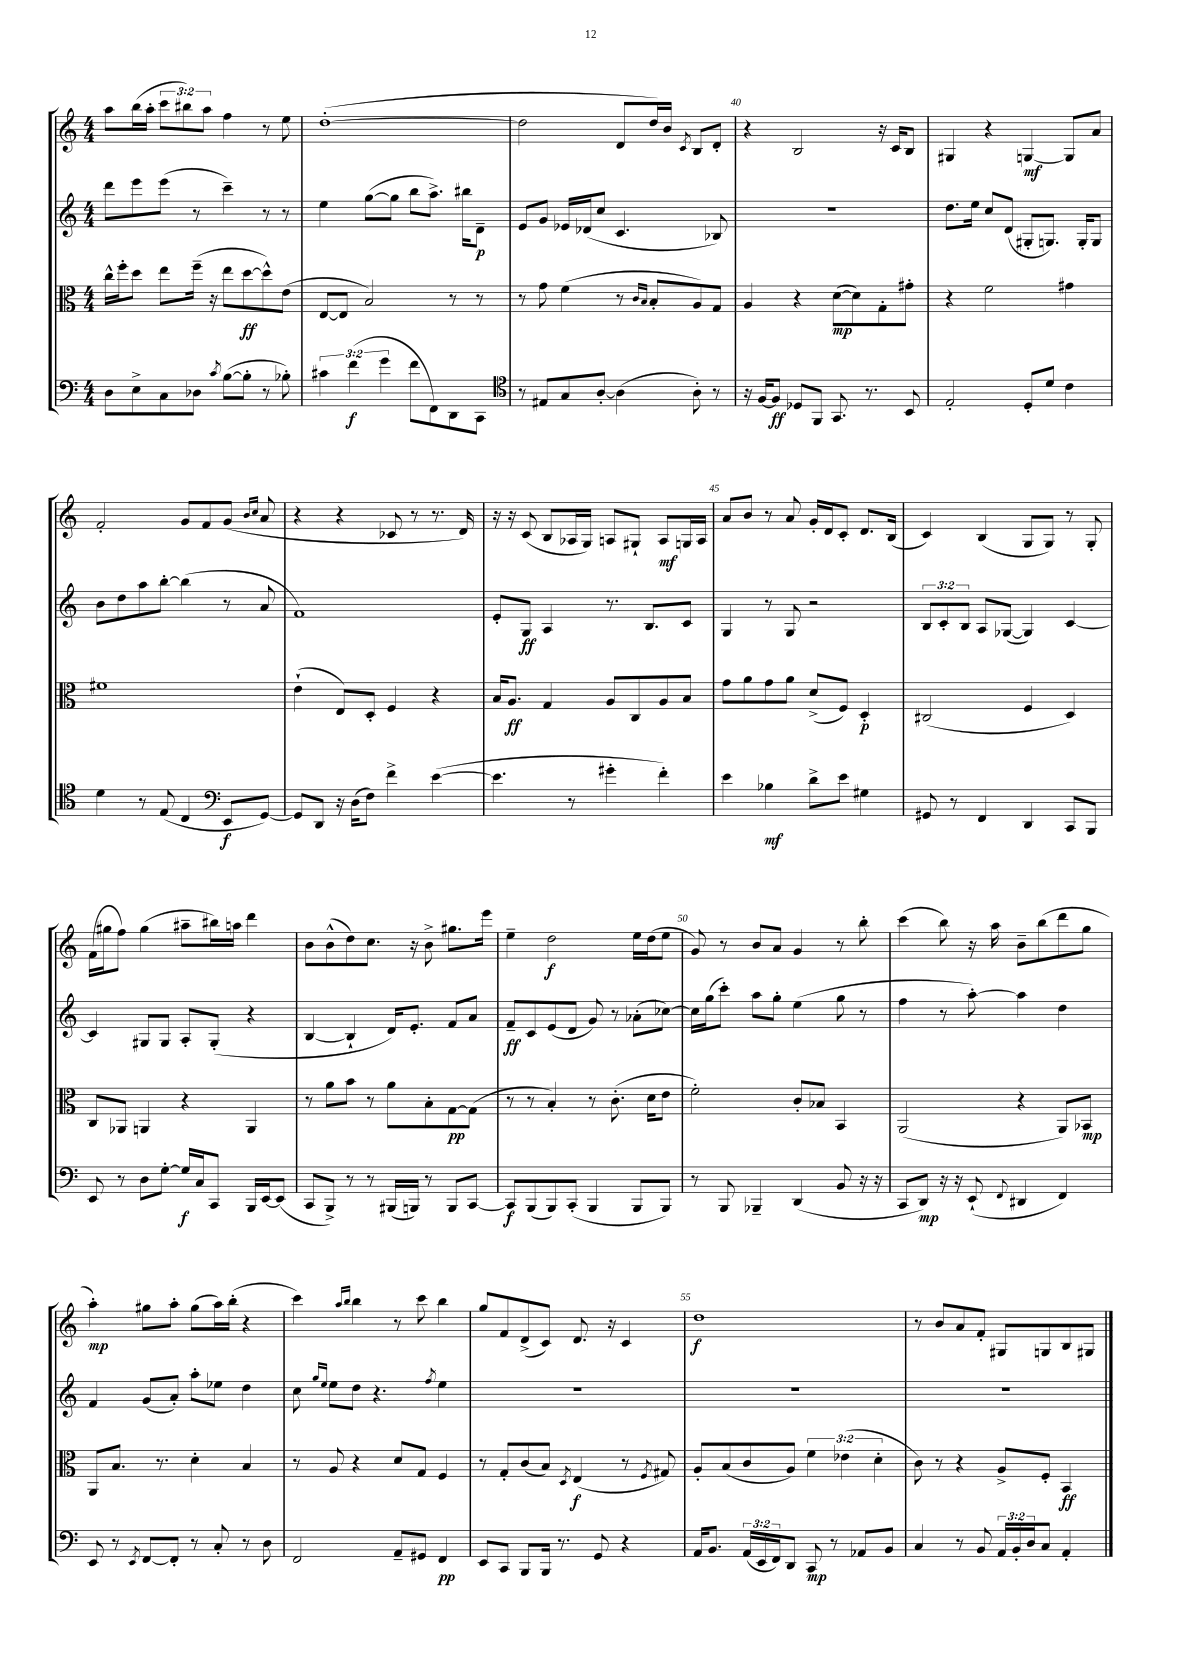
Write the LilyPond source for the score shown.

<<
\new StaffGroup <<
\new Staff = "s0" {
    \clef treble \key c \major \numericTimeSignature \time 4/4 \override Staff.TupletNumber.text = #tuplet-number::calc-fraction-text
    a''8 b''16( a''16-. \tuplet 3/2 { c'''8 bis''8) a''8 } f''4 r8 e''8 |
    d''1~-.( |
    d''2 d'8 d''16) b'16 \acciaccatura { c'8 } b8 d'8-. |
    r4 b2 r16 c'16 b8 |
    gis4 r4 g4~\mf g8 a'8 |
    f'2-. g'8 f'8 g'8( \grace { b'16 c''16 } a'8 |
    r4 r4 ces'8 r8 r8. d'16) |
    r16 r16 c'8( b8 aes16 g16) a8 gis8-! a8\mf g16 a16 |
    a'8 b'8 r8 a'8 g'16-. d'16 c'8-. d'8. b16( |
    c'4) b4( g8 g8) r8 g8-. |
    f'16( gis''16 f''8) gis''4( ais''8-- bis''16) a''16 d'''4 |
    b'8 b'8-^( d''8) c''8. r16 b'8-> gis''8. e'''16 |
    e''4-- d''2\f e''16 d''16( e''8 |
    g'8) r8 b'8 a'8 g'4 r8 b''8-. |
    c'''4( b''8) r16 a''16 b'8-- b''8( d'''8 g''8 |
    a''4-.\mp) gis''8 a''8-. gis''8( a''16) b''16-.( r4 |
    c'''4) \grace { a''16 b''16 } b''4 r8 c'''8 b''4 |
    g''8 f'8 d'8->( c'8) d'8. r16 c'4 |
    d''1\f |
    r8 b'8 a'8 f'8-. gis8 g8 b8 gis8 \bar "|." |
}
\new Staff = "s1" {
    \clef treble \key c \major \numericTimeSignature \time 4/4 \override Staff.TupletNumber.text = #tuplet-number::calc-fraction-text
    d'''8 e'''8 e'''8( r8 c'''4--) r8 r8 |
    e''4 g''8~( g''8 b''8 a''8.->) bis''16 d'8--\p |
    e'8 g'8 ees'16 des'16( c''8 c'4. bes8) |
    R1 |
    d''8. e''16 c''8 d'8( gis8-. g8.) g16-. g8 |
    b'8 d''8 a''8 b''8~-. b''4( r8 a'8 |
    f'1) |
    e'8-. g8\ff a4 r8. b8. c'8 |
    g4 r8 g8 r2 |
    \tuplet 3/2 { b8 c'8-. b8 } a8 ges8~( ges4) c'4~ |
    c'4 gis8 gis8 a8-. gis8-.( r4 |
    b4~ b4-! d'16) e'8.-. f'8 a'8 |
    f'8--\ff c'8 e'8( d'8 g'8) r8 aes'8-.( ces''8~) |
    ces''16 g''16( c'''8-.) a''8 g''8-. e''4( g''8 r8 |
    f''4 r8 a''8~-.) a''4 d''4 |
    f'4 g'8( a'8-.) a''8-. ees''8 d''4 |
    c''8 \grace { g''16 e''16 } e''8 d''8 r4. \acciaccatura { f''8 } e''4 |
    R1 |
    R1 |
    R1 \bar "|." |
}
\new Staff = "s2" {
    \clef alto \key c \major \numericTimeSignature \time 4/4 \override Staff.TupletNumber.text = #tuplet-number::calc-fraction-text
    c''16-^ f''16-. d''8 e''8 f''16--( r16 e''8 d''8~\ff d''8-^) e'8( |
    e8~ e8 b2) r8 r8 |
    r8 g'8 f'4( r8 \grace { c'16 b16 } b8-. a8) g8 |
    a4 r4 d'8~\mp( d'8) g8-. gis'8-. |
    r4 f'2 gis'4 |
    fis'1 |
    e'4-!( e8) d8-. f4 r4 |
    b16 a8.\ff g4 a8 c8 a8 b8 |
    g'8 a'8 g'8 a'8 d'8->( f8) d4-.\p |
    cis2( f4 d4) |
    c8 aes,8 a,4 r4 a,4 |
    r8 a'8 b'8 r8 a'8 b8-. g8~\pp g8( |
    r8 r8 b4-.) r8 c'8.-.( d'16 e'8 |
    f'2-.) c'8-. bes8 b,4 |
    a,2( r4 a,8) bes,8\mp |
    a,8 b8. r8. d'4-. b4 |
    r8 a8 r4 d'8 g8 f4 |
    r8 g8-. c'8( b8) \acciaccatura { d8 } e4\f( r8 \acciaccatura { f8 } gis8) |
    a8-. b8( c'8 a8) \tuplet 3/2 { f'4 ees'4( d'4-. } |
    c'8) r8 r4 a8-> f8-. b,4\ff \bar "|." |
}
\new Staff = "s3" {
    \clef bass \key c \major \numericTimeSignature \time 4/4 \override Staff.TupletNumber.text = #tuplet-number::calc-fraction-text
    d8 e8-> c8 des8 \acciaccatura { c'8 } b8~( b8-. r8 bes8-.) |
    \tuplet 3/2 { cis'4 f'4\f( g'4 } f'8 f,8) d,8 c,8 |
    \clef tenor r8 eis8 g8 a8~-. a4( a8-.) r8 |
    r16 f16~ f8\ff des8 f,8 g,8. r8. b,8 |
    e2-. d8-. d'8 c'4 |
    d'4 r8 e8( c4 \clef bass e,8\f g,8~) |
    g,8 d,8 r16 d16( f8) f'4-> e'4~( |
    e'4. r8 gis'4-. f'4-.) |
    e'4 bes4\mf d'8-> e'8 gis4 |
    gis,8 r8 f,4 d,4 c,8 b,,8 |
    e,8 r8 d8 g8~-. g16\f c16 c,8 b,,16 e,16~ e,8( |
    c,8 b,,8->) r8 r8 bis,,16( b,,16) r8 b,,8 c,8~ |
    c,8\f b,,8( b,,8) c,8-.( b,,4 b,,8 b,,8) |
    r8 b,,8 bes,,4-- d,4( b,8 r16 r16 |
    c,8 d,8\mp) r16 r16 e,8-!( \appoggiatura { f,8 } dis,4 f,4) |
    e,8 r8 \acciaccatura { e,8 } f,8~ f,8-. r8 c8-. r8 d8 |
    f,2 a,8-- gis,8 f,4\pp |
    e,8 c,8 b,,8 b,,16 r8. g,8 r4 |
    a,16 b,8. \tuplet 3/2 { a,16( e,16 f,16) } d,8 c,8\mp r8 aes,8 b,8 |
    c4 r8 b,8 \tuplet 3/2 { a,16 b,16-. d16 } c8 a,4-. \bar "|." |
}
>>
>>
\layout { \context { \Score currentBarNumber = #37 \override BarNumber.break-visibility = ##(#f #t #t) barNumberVisibility = #(every-nth-bar-number-visible 5) } }
